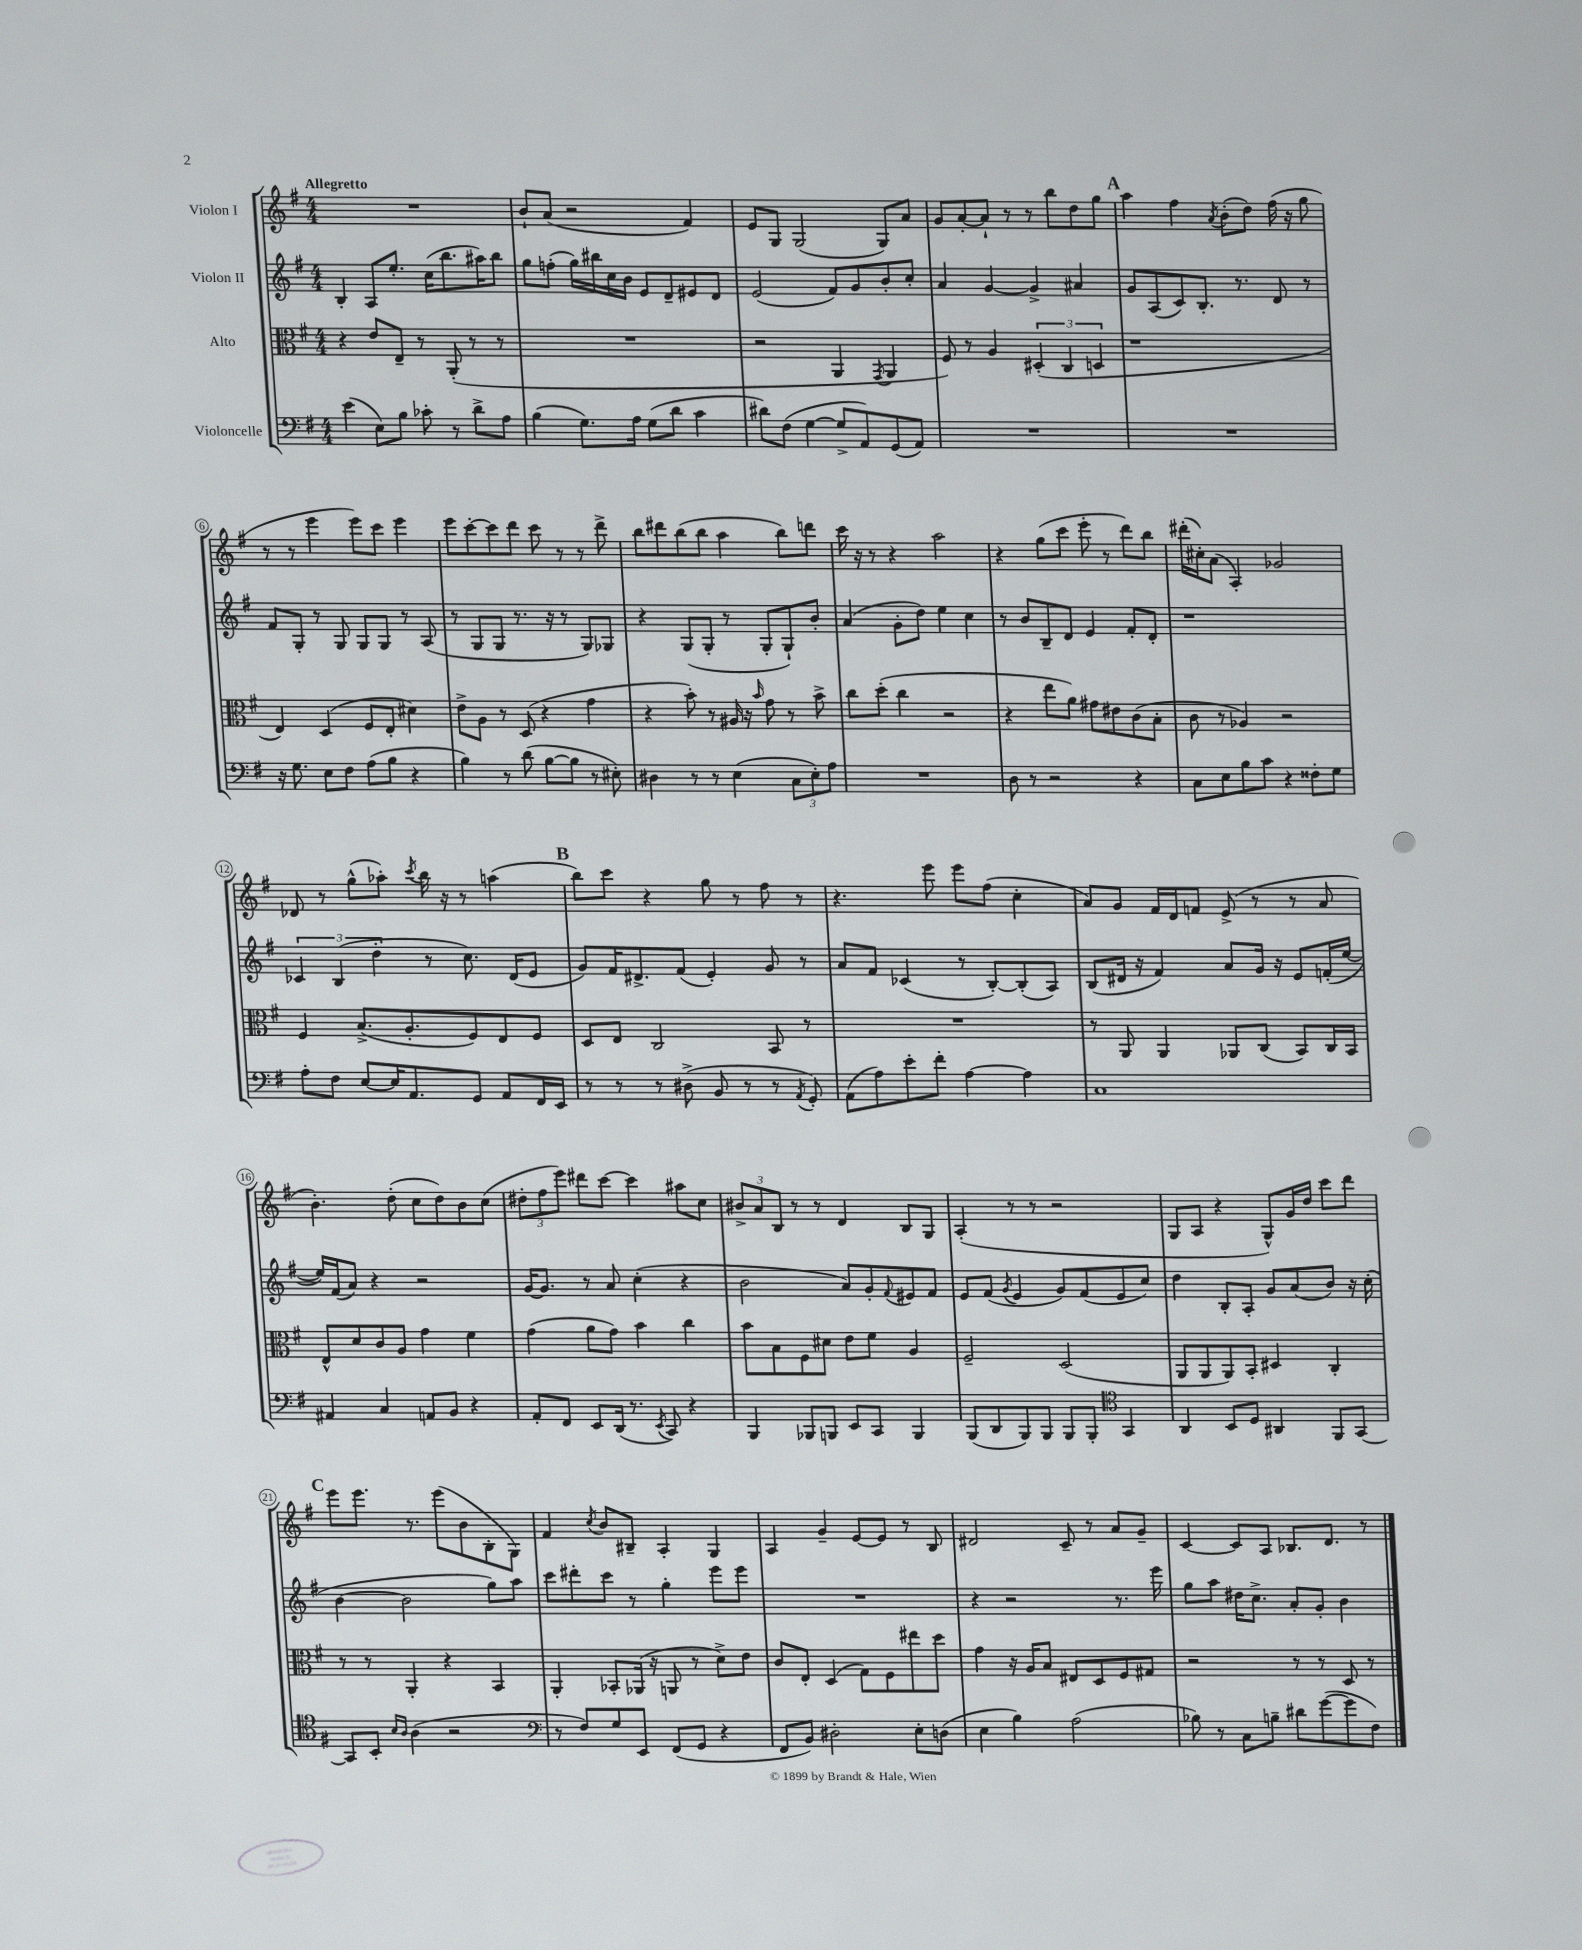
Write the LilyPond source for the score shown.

<<
\new StaffGroup <<
\new Staff = "s0" \with { instrumentName = "Violon I" } {
    \clef treble \key g \major \numericTimeSignature \time 4/4 \tempo "Allegretto"
    R1 |
    b'8-! a'8( r2 fis'4) |
    e'8 g8 g2( g8) a'8 |
    g'8 a'8~-. a'8-! r8 r8 b''8 d''8 g''8 |
    \mark \markup { \bold "A" } a''4 fis''4 \acciaccatura { a'8 } b'8-.( d''8) fis''16( r16 g''8 |
    r8 r8 e'''4 e'''8) c'''8 e'''4 |
    e'''8 c'''8~-. c'''8 d'''8 c'''8 r8 r8 d'''8-> |
    b''8 dis'''8 b''8( b''8 a''4 b''8) d'''8 |
    c'''16 r16 r8 r4 a''2 |
    r4 g''8( c'''8 e'''8-. r8 d'''8) b''8 |
    dis'''16-.( cis''16-.) a'8( a4-.) ges'2 |
    des'8 r8 g''8-^( aes''8-.) \acciaccatura { c'''8 } b''16 r16 r8 a''4( |
    \mark \markup { \bold "B" } b''8) c'''8 r4 g''8 r8 fis''8 r8 |
    r4. e'''8 e'''8 fis''8( c''4-. |
    a'8) g'8 fis'16 d'16 f'8 e'8->( r8 r8 a'8 |
    b'4.-.) d''8-.( c''8 d''8) b'8 c''8( |
    \tuplet 3/2 { dis''8-. fis''8 e'''8) } dis'''8 c'''8~ c'''4 ais''8 c''8 |
    \tuplet 3/2 { bis'8-> a'8 b8 } r8 r8 d'4 b8 g8 |
    a4-.( r8 r8 r2 |
    g8 a8 r4 g8-^) g'16 d''16 c'''8 d'''8 |
    \mark \markup { \bold "C" } e'''8 e'''8. r8. e'''8( b'8 b8-. g8) |
    fis'4 \acciaccatura { c''8 } b'8 bis8-- a4-. g4 |
    a4 g'4-- e'8~ e'8 r8 b8 |
    dis'2 c'8-- r8 a'8 g'8-- |
    c'4~ c'8 a8 bes8. d'8. r8 \bar "|." |
}
\new Staff = "s1" \with { instrumentName = "Violon II" } {
    \clef treble \key g \major \numericTimeSignature \time 4/4
    b4-. a8 e''8.-. c''16( b''8. ais''16) b''8 |
    g''8 f''8-.( g''16) bis''16 c''16 b'16 e'8 d'8-- eis'8 d'8 |
    e'2( fis'8) g'8 b'8-. c''8-. |
    a'4 g'4~ g'4-> ais'4 |
    \mark \markup { \bold "A" } g'8 a8( c'8) b8.-. r8. d'8 r8 |
    fis'8 g8-. r8 g8 g8 g8 r8 a8( |
    r8 g8 g8 r8. r16 r8 g8) ges8 |
    r4 g8( g8-. r8 g8-. g8-!) b'8-. |
    a'4( g'8-. d''8) e''4 c''4 |
    r8 b'8 b8-- d'8 e'4 fis'8-. d'8-. |
    r1 |
    \tuplet 3/2 { ces'4 b4( d''4-. } r8 c''8.) d'16( e'8 |
    \mark \markup { \bold "B" } g'8) fis'16 dis'8.-> fis'8( e'4-.) g'8 r8 |
    a'8 fis'8 ces'4( r8 b8~-.) b8-.( a8) |
    b8( dis'16 r16 fis'4) a'8 g'16 r16 e'8 f'16-.( e''16~ |
    e''16) fis'16( a'8) r4 r2 |
    g'16~ g'8. r8 a'8 c''4-.( r4 |
    b'2 a'8) g'8-. \appoggiatura { fis'8 } eis'8 fis'8 |
    e'8 fis'8( \acciaccatura { g'8 } e'4 g'8) fis'8( e'8 c''8) |
    d''4 b8-. a8-. g'8 a'8( b'8) r16 c''16-.( |
    \mark \markup { \bold "C" } b'4~ b'2 g''8) a''8 |
    c'''8 dis'''8-. c'''8 r8 g''4-. e'''8 e'''8 |
    R1 |
    r4 r2 r8. e'''16 |
    g''8 a''8 dis''16 c''8.-> a'8-. g'8-. b'4 \bar "|." |
}
\new Staff = "s2" \with { instrumentName = "Alto" } {
    \clef alto \key g \major \numericTimeSignature \time 4/4
    r4 e'8 e8-- r8 a,8-.( r8 r8 |
    R1 |
    r2 a,4 \acciaccatura { g,8 } a,4 |
    fis8) r8 a4 \tuplet 3/2 { dis4-.( c4 d4 } |
    \mark \markup { \bold "A" } r1 |
    e4) d4( fis8 e8-. dis'4) |
    e'8-> a8 r8 d8( r4 g'4 |
    r4 b'8-.) r8 ais16 r16 \grace { b'16 } g'8 r8 b'8-> |
    c''8 d''8-.( c''4 r2 |
    r4 e''8 a'8) gis'8 eis'8 c'8( b8-. |
    c'8 r8 aes4) r2 |
    fis4 b8.->( a8.-. fis8) e8 fis8 |
    \mark \markup { \bold "B" } d8 e8 c2 b,8 r8 |
    R1 |
    r8 a,8 a,4 aes,8 c8( b,8) c16 b,16 |
    e8-^ d'8 c'8 a8 g'4 fis'4 |
    g'4( a'8 g'8) b'4 c''4 |
    b'8 b8 fis8 dis'8 e'8 fis'8 a4 |
    fis2-- d2( |
    a,8 a,8 a,8) b,8-. dis4 c4-. |
    \mark \markup { \bold "C" } r8 r8 a,4-. r4 b,4 |
    a,4-. bes,8-. aes,16( r16 a,8 r8 d'8->) e'8 |
    c'8 e8-. d4( g8) fis8 eis''8 d''8 |
    g'4 r16 a16 b8 eis8 d8 fis8 gis8 |
    r2 r8 r8 d8 r8 \bar "|." |
}
\new Staff = "s3" \with { instrumentName = "Violoncelle" } {
    \clef bass \key g \major \numericTimeSignature \time 4/4
    e'4( e8) b8 ces'8-. r8 d'8-> a8 |
    b4( g8.) a16 g8( d'8 c'4 |
    dis'8) fis8( g4~ g8-> a,8) g,8( a,8) |
    R1 |
    \mark \markup { \bold "A" } R1 |
    r16 g8. e8 fis8 a8( b8 r4 |
    b4) r8 d'8( b8~ b8 r8 eis8-.) |
    dis4 r8 r8 e4( \tuplet 3/2 { c8 e8-.) a8 } |
    R1 |
    d8 r8 r2 r4 |
    c8 e8 b8 c'8 r4 fisis8-. g8 |
    a8-. fis8 e8~ e16 a,8. g,8 a,8 fis,16 e,16 |
    \mark \markup { \bold "B" } r8 r8 r8 dis8->( b,8 r8 r8 \acciaccatura { a,8 } g,8-.) |
    a,8( a8) e'8-. fis'8-. a4~ a4 |
    c1 |
    ais,4 c4 a,8 b,8 r4 |
    a,8-. fis,8 e,8 d,16( r8. \acciaccatura { e,8 } c,8) r4 |
    b,,4 bes,,8 b,,8 e,8 c,8 b,,4 |
    b,,8( d,8 b,,8) b,,8 b,,8 b,,8-. \clef tenor g,4 |
    a,4 b,8 d8 ais,4 fis,8 g,8~ |
    \mark \markup { \bold "C" } g,8 b,8-. \grace { b16 a16 } a4( r2 |
    \clef bass r8 fis8) g8 e,8 fis,8( g,8 r4 |
    fis,8 b,8) dis2-. e8-. d8( |
    e4 b4) a2( |
    bes8) r8 c8 b8-- dis'8 g'8~( g'8 fis8) \bar "|." |
}
>>
>>
\layout { \context { \Score \override BarNumber.stencil = #(make-stencil-circler 0.1 0.3 ly:text-interface::print) } }
